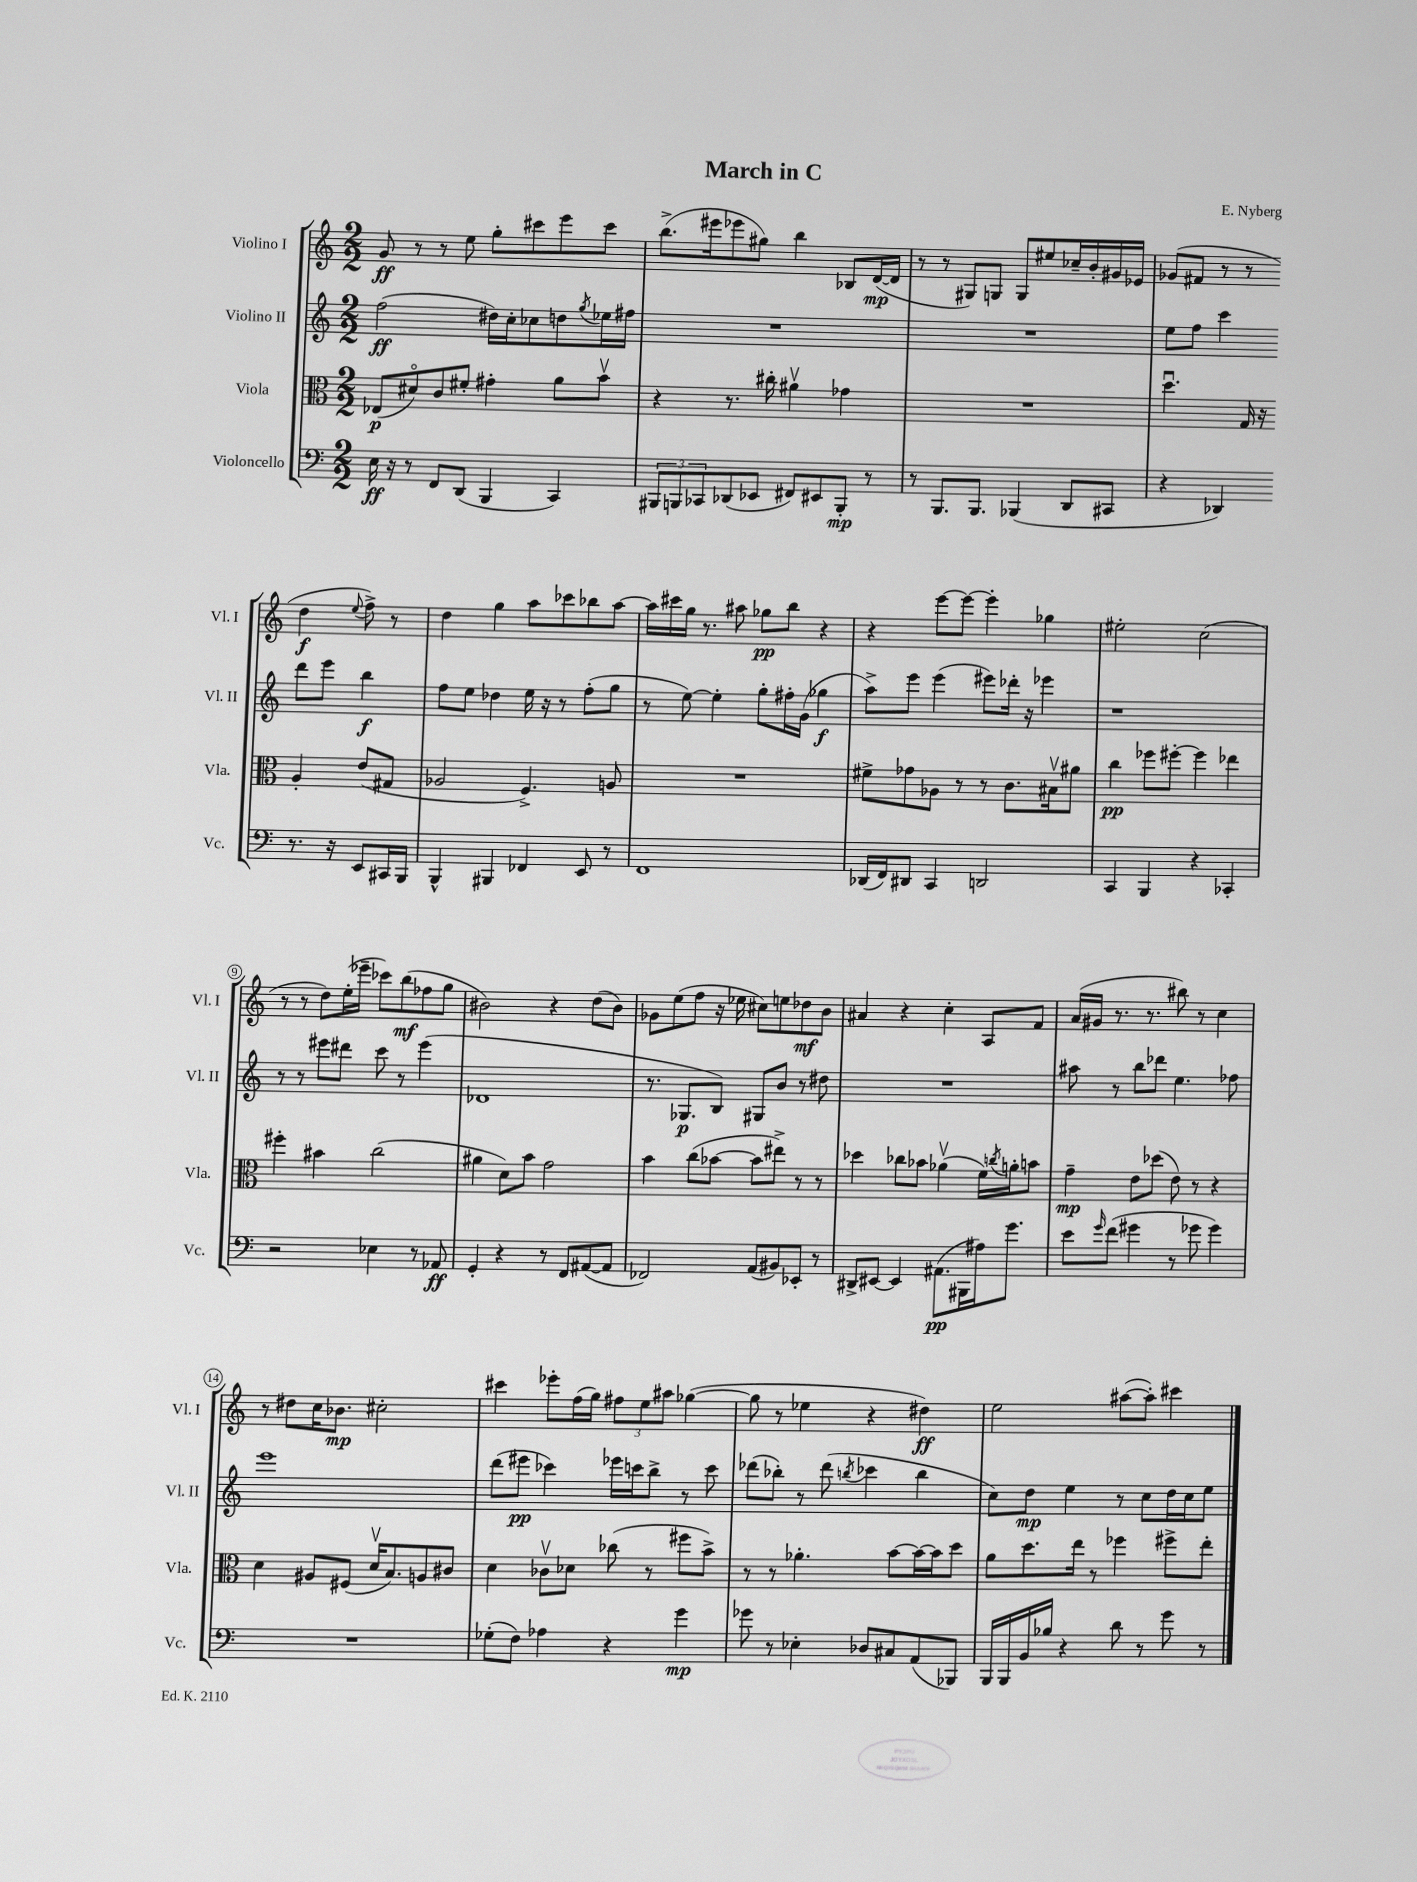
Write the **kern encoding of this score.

**kern	**dynam	**kern	**dynam	**kern	**dynam	**kern	**dynam
*part4	*part4	*part3	*part3	*part2	*part2	*part1	*part1
*staff4	*staff4	*staff3	*staff3	*staff2	*staff2	*staff1	*staff1
*I"Violoncello	*	*I"Viola	*	*I"Violino II	*	*I"Violino I	*
*I'Vc.	*	*I'Vla.	*	*I'Vl. II	*	*I'Vl. I	*
*clefF4	*	*clefC3	*	*clefG2	*	*clefG2	*
*k[]	*	*k[]	*	*k[]	*	*k[]	*
*M2/2	*	*M2/2	*	*M2/2	*	*M2/2	*
=1	=1	=1	=1	=1	=1	=1	=1
16E\	ff	(8E-X/L	p	(2ff\	ff	8g/	ff
16r	.	.	.	.	.	.	.
8r	.	8d#X/)	.	.	.	8r	.
8FF/L	.	8c/	.	.	.	8r	.
(8DD/J	.	8f#X'/J	.	.	.	8ee\	.
4BBB/	.	4g#X'\	.	16dd#X\LL)	.	8gg'\L	.
.	.	.	.	16cc'\J	.	.	.
.	.	.	.	8cc-X\	.	8ccc#X\	.
4CC/)	.	8a\L	.	8ddn\	.	8eee\	.
.	.	.	.	8qgg/	.	.	.
.	.	8bv\J	.	16ee-X\L	.	8ccc#\J	.
.	.	.	.	16ff#X\JJ	.	.	.
=2	=2	=2	=2	=2	=2	=2	=2
12BBB#X/L	.	4r	.	1r	.	(8.bb^\L	.
12BBBn/	.	.	.	.	.	.	.
12CC-X/	.	.	.	.	.	.	.
.	.	.	.	.	.	16eee#X\k	.
(8DD-X/	.	8.r	.	.	.	8eee-X\	.
8EE-X/J	.	.	.	.	.	8gg#X\J)	.
.	.	16cc#X'\	.	.	.	.	.
8FF#X/L)	.	4a#Xv\	.	.	.	4bb\	.
8EE#X/	.	.	.	.	.	.	.
8BBB'/J	mp	4g-X\	.	.	.	8B-X/L	.
8r	.	.	.	.	.	([16d/L	mp
.	.	.	.	.	.	16d/JJ]	.
=3	=3	=3	=3	=3	=3	=3	=3
8r	.	1r	.	1r	.	8r	.
8.BBB/L	.	.	.	.	.	8r	.
.	.	.	.	.	.	8G#X/L)	.
8.BBB/J	.	.	.	.	.	.	.
.	.	.	.	.	.	8Gn/J	.
(4BBB-X/	.	.	.	.	.	8G/L	.
.	.	.	.	.	.	8ee#X/	.
8DD/L	.	.	.	.	.	16cc-X~/L	.
.	.	.	.	.	.	16b'/	.
8CC#X/J	.	.	.	.	.	16g#X/	.
.	.	.	.	.	.	16e-X/JJ	.
=4	=4	=4	=4	=4	=4	=4	=4
4r	.	4.ddu\	.	8ee\L	.	(8g-X/L	.
.	.	.	.	8ff\J	.	8f#X/J	.
4DD-X/)	.	.	.	4ccc\	.	8r	.
.	.	16G/	.	.	.	8r	.
.	.	16r	.	.	.	.	.
8.r	.	4A'/	.	8ddd\L	.	4dd\	f
.	.	.	.	8eee\J	.	.	.
16r	.	.	.	.	.	.	.
.	.	.	.	.	.	8qqee/	.
8EE/L	.	(8e/L	.	4bb\	f	8ff^\)	.
16CC#X/L	.	8G#X/J	.	.	.	8r	.
16BBB/JJ	.	.	.	.	.	.	.
!!LO:LB:g=z
=5	=5	=5	=5	=5	=5	=5	=5
4BBB^^/	.	2A-X/	.	8ff\L	.	4dd\	.
.	.	.	.	8ee\J	.	.	.
4BBB#X/	.	.	.	4dd-X\	.	4gg\	.
4FF-X/	.	4.F^/)	.	16ee\	.	8aa\L	.
.	.	.	.	16r	.	.	.
.	.	.	.	8r	.	8ccc-X\	.
8EE/	.	.	.	(8ff'\L	.	8bb-X\	.
8r	.	8An/	.	8gg\J	.	[8aa\J	.
=6	=6	=6	=6	=6	=6	=6	=6
1FF	.	1r	.	8r	.	16aa\LL]	.
.	.	.	.	.	.	16ccc#X\	.
.	.	.	.	[8ee\)	.	16gg\JJ	.
.	.	.	.	.	.	8.r	.
.	.	.	.	4ee'\]	.	.	.
.	.	.	.	.	.	8aa#X\	.
.	.	.	.	8gg'\L	.	8gg-X\L	pp
.	.	.	.	16ff#X'\L	.	8bb\J	.
.	.	.	.	(16g\JJ	.	.	.
.	.	.	.	4gg-X\	f	4r	.
=7	=7	=7	=7	=7	=7	=7	=7
(16DD-X/LL	.	8f#X^\L	.	8aa^\L)	.	4r	.
16FF/J)	.	.	.	.	.	.	.
8DD#X/J	.	8g-X\	.	8eee\J	.	.	.
4CC/	.	8A-X\J	.	(4eee\	.	[8eee\L	.
.	.	8r	.	.	.	8eee\J_	.
2DDn/	.	8r	.	8eee#X\L)	.	4eee'\]	.
.	.	8.c\L	.	16ddd-X'\Jk	.	.	.
.	.	.	.	16r	.	.	.
.	.	.	.	4eee-X\	.	4gg-X\	.
.	.	16B#Xv\k	.	.	.	.	.
.	.	8a#X\J	.	.	.	.	.
=8	=8	=8	=8	=8	=8	=8	=8
4CC/	.	4cc\	pp	1r	.	2ee#X'\	.
4BBB/	.	8ff-X\L	.	.	.	.	.
.	.	[8ff#X'\J	.	.	.	.	.
4r	.	4ff#\]	.	.	.	(2cc\	.
4CC-X'/	.	4ee-X\	.	.	.	.	.
!!LO:LB:g=z
=9	=9	=9	=9	=9	=9	=9	=9
2r	.	4ff#X'\	.	8r	.	8r	.
.	.	.	.	8r	.	8r	.
.	.	4b#X\	.	8eee#X\L	.	8dd\L)	.
.	.	.	.	8ddd#X\J	.	(16ee'\L	.
.	.	.	.	.	.	16eee-X~\JJ	.
4E-X\	.	(2cc\	.	8ccc\	.	8ccc-X\L)	.
.	.	.	.	8r	.	(8bb\	mf
8r	.	.	.	(4eee#\	.	8ff-X\	.
8AA-X/	ff	.	.	.	.	8gg\J	.
=10	=10	=10	=10	=10	=10	=10	=10
4GG'/	.	4a#X\	.	1d-X	.	2b#X\)	.
4r	.	8d\L)	.	.	.	.	.
.	.	8b\J	.	.	.	.	.
8r	.	2g\	.	.	.	4r	.
8FF/L	.	.	.	.	.	.	.
([8AA#X/	.	.	.	.	.	(8dd\L	.
8AA#/J]	.	.	.	.	.	8b#\J)	.
=11	=11	=11	=11	=11	=11	=11	=11
2FF-X/)	.	4b\	.	8.r	.	8g-X\L	.
.	.	.	.	.	.	(8ee\	.
.	.	.	.	8.G-X/L	p	.	.
.	.	(8cc\L	.	.	.	8ff\J	.
.	.	[8b-X\J	.	8B/J)	.	16r	.
.	.	.	.	.	.	16ee-X\	.
(8AA/L	.	8b-\L]	.	8G#X/L	.	8cc#X\L)	.
8BB#X/)	.	8ee#X^\J)	.	8b/J	.	8een\	.
8EE-X'/J	.	8r	.	8r	.	8dd-X\	mf
8r	.	8r	.	8dd#X\	.	8b\J	.
=12	=12	=12	=12	=12	=12	=12	=12
8DD#X^/L	.	4dd-X\	.	1r	.	4a#X/	.
[8EE#X/J	.	.	.	.	.	.	.
4EE#/]	.	8cc-X\L	.	.	.	4r	.
.	.	8b-X\J	.	.	.	.	.
(8.AA#X\L	pp	(4a-Xv\	.	.	.	4cc'\	.
16BBB#X\L	.	.	.	.	.	.	.
16A#X\J)	.	16f\LL)	.	.	.	8A/L	.
.	.	8qccn/	.	.	.	.	.
8.g\J	.	16an'\J	.	.	.	.	.
.	.	8bn\J	.	.	.	8f/J	.
=13	=13	=13	=13	=13	=13	=13	=13
8e\L	.	4g~\	mp	8aa#X\	.	(16a/LL	.
.	.	.	.	.	.	16g#X/JJ	.
16qqg/	.	.	.	.	.	.	.
(8f\J	.	.	.	8r	.	8.r	.
4g#X\	.	8e\L	.	8bb\L	.	.	.
.	.	.	.	.	.	8.r	.
.	.	(8dd-X\J	.	8ddd-X\J	.	.	.
8r	.	8e\)	.	4.ee\	.	8bb#X\)	.
8g-X\	.	8r	.	.	.	8r	.
4g-\)	.	4r	.	.	.	4cc\	.
.	.	.	.	8ff-X\	.	.	.
!!LO:LB:g=z
=14	=14	=14	=14	=14	=14	=14	=14
1r	.	4d\	.	1eee	.	8r	.
.	.	.	.	.	.	8dd#X\L	.
.	.	8A#X/L	.	.	.	16cc\K	.
.	.	.	.	.	.	8.b-X\J	mp
.	.	(8F#X/J	.	.	.	.	.
.	.	16dv/KL	.	.	.	2cc#X'\	.
.	.	8.B/)	.	.	.	.	.
.	.	8An/	.	.	.	.	.
.	.	8c#X/J	.	.	.	.	.
=15	=15	=15	=15	=15	=15	=15	=15
(8G-X'\L	.	4d\	.	(8ddd\L	.	4ccc#X\	.
8F\J)	.	.	.	8eee#X\J	pp	.	.
4A-X\	.	8c-Xv\L	.	4ccc-X\)	.	8eee-X'\L	.
.	.	8d-X\J	.	.	.	(16ff\L	.
.	.	.	.	.	.	16gg\JJ)	.
4r	.	(8cc-X\	.	16eee-X\LL	.	12ff#X\L	.
.	.	.	.	16cccn\J	.	.	.
.	.	.	.	.	.	12ee\	.
.	.	8r	.	8bb^\J	.	.	.
.	.	.	.	.	.	12aa#X\J	.
4g\	mp	8ff#X\L	.	8r	.	([4gg-X\	.
.	.	8b^\J)	.	8ccc\	.	.	.
=16	=16	=16	=16	=16	=16	=16	=16
8g-X\	.	8r	.	(8ddd-X\L	.	8gg-\]	.
8r	.	8r	.	8bb-X'\J)	.	8r	.
4E-X'\	.	4.a-X'\	.	8r	.	4ee-X\	.
.	.	.	.	(8ddd-\	.	.	.
.	.	.	.	8qbbn/	.	.	.
8D-X/L	.	.	.	4ccc-X\	.	4r	.
8C#X/	.	[8b\L	.	.	.	.	.
(8AA/	.	16b\L_	.	4bb\	.	4dd#X\)	ff
.	.	16b\J]	.	.	.	.	.
8BBB-X/J)	.	8dd\J	.	.	.	.	.
=17	=17	=17	=17	=17	=17	=17	=17
16BBB/LL	.	8a\L	.	8cc\L)	.	2ee\	.
16BBB/	.	.	.	.	.	.	.
16BB/	.	8.dd\	.	8dd\J	mp	.	.
16B-X/JJ	.	.	.	.	.	.	.
4r	.	.	.	4ee\	.	.	.
.	.	16ee\Jk	.	.	.	.	.
.	.	8r	.	.	.	.	.
8d\	.	4ff-X\	.	8r	.	([8aa#X\L	.
8r	.	.	.	8cc\L	.	8aa#'\J])	.
8g\	.	8ff#X^\L	.	16dd\L	.	4ccc#X\	.
.	.	.	.	16cc\J	.	.	.
8r	.	8ee'\J	.	8ee\J	.	.	.
==	==	==	==	==	==	==	==
*-	*-	*-	*-	*-	*-	*-	*-
